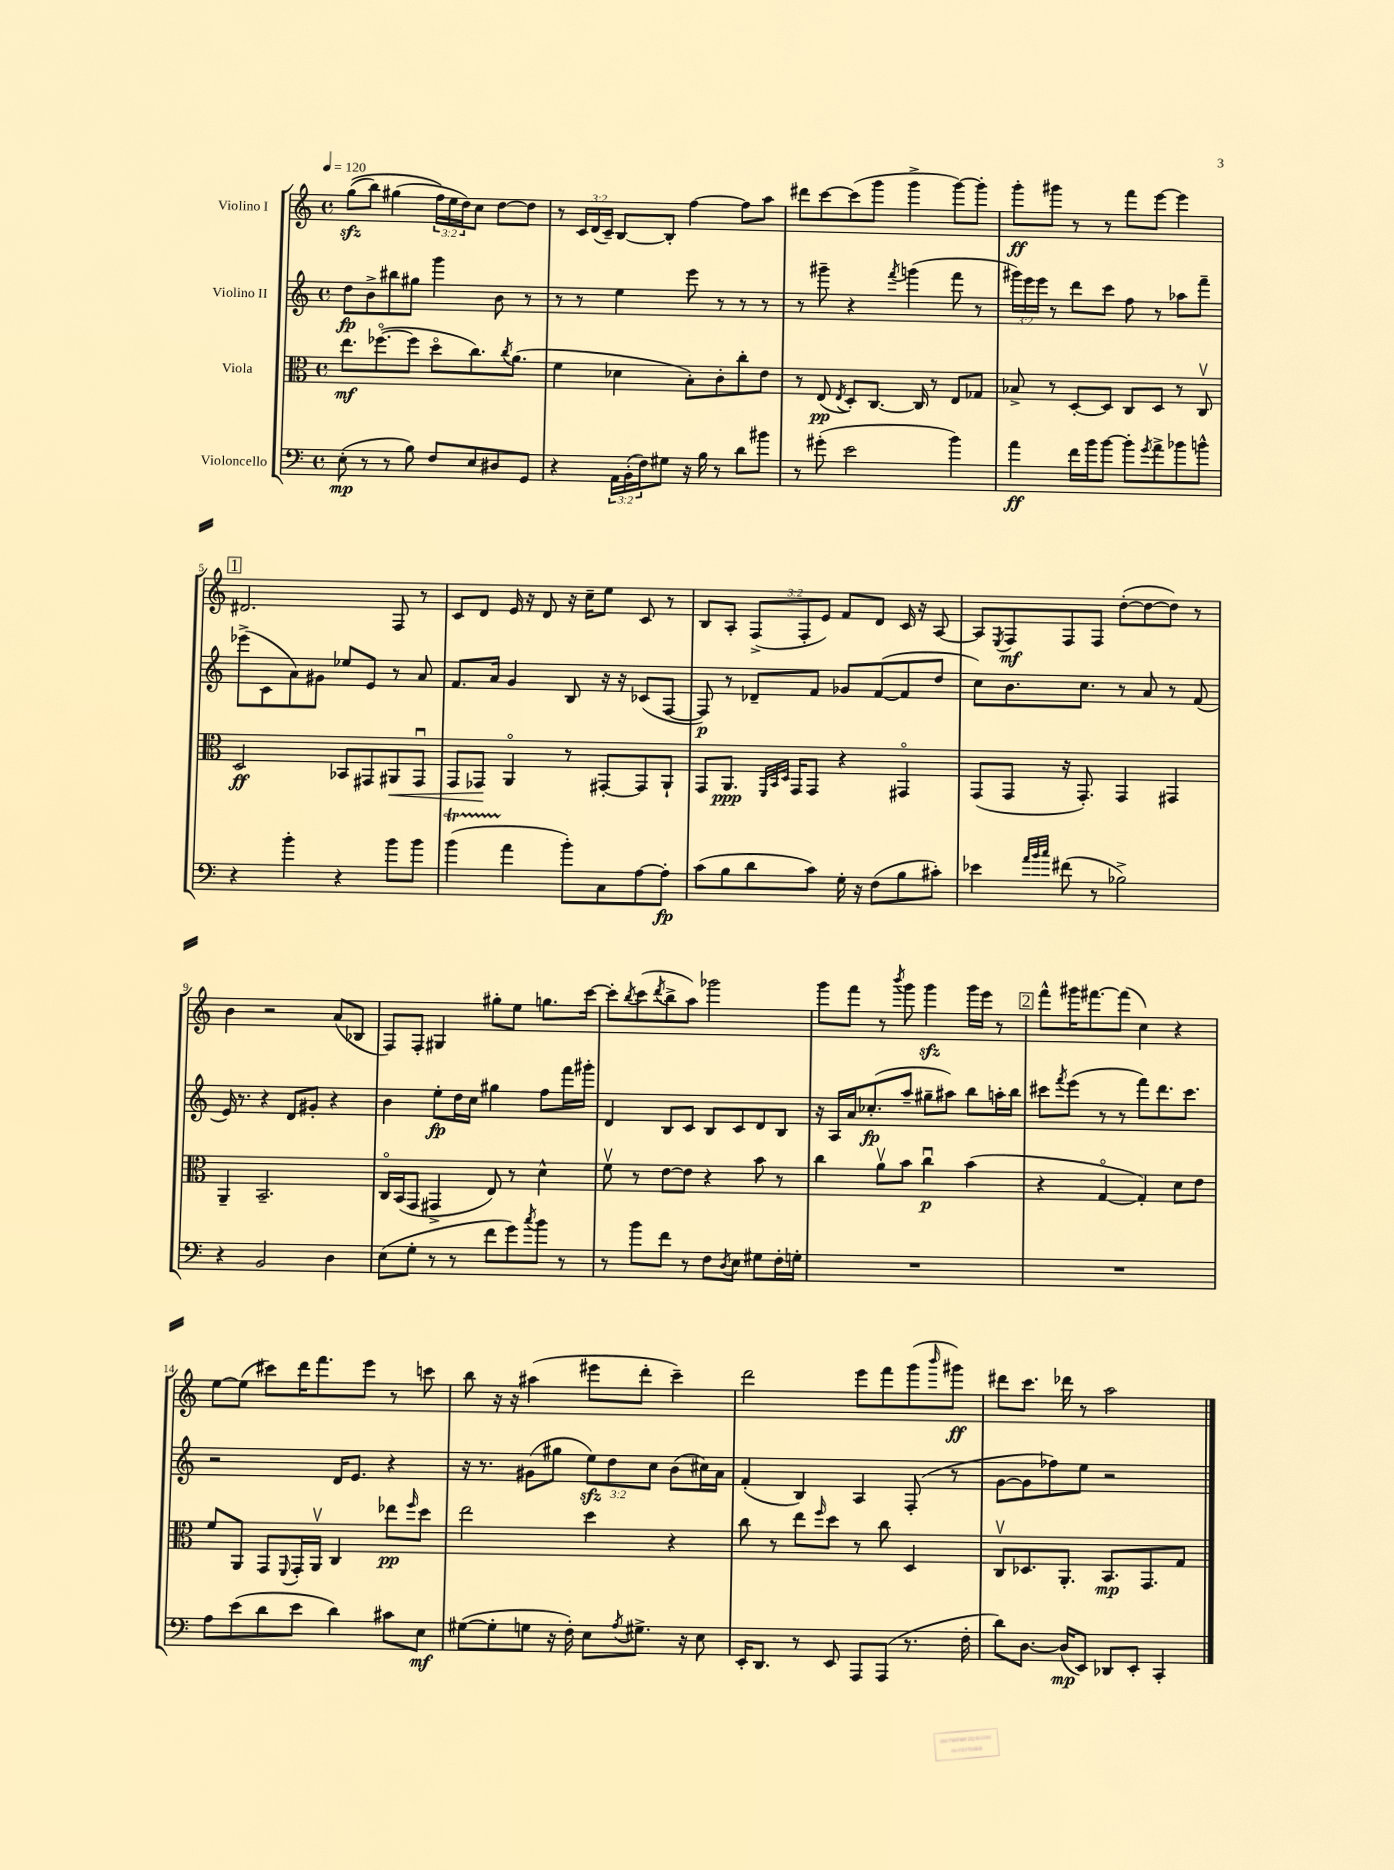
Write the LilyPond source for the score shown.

<<
\new StaffGroup <<
\new Staff = "s0" \with { instrumentName = "Violino I" } {
    \clef treble \key c \major \defaultTimeSignature \time 4/4 \override Staff.TupletNumber.text = #tuplet-number::calc-fraction-text \tempo 4 = 120
    g''8\sfz(\( b''8) gis''4( \tuplet 3/2 { f''16\) e''16 d''16) } c''8 d''8~ d''8 |
    r8 \tuplet 3/2 { c'16 d'16( c'16--) } b8~ b8-. f''4~ f''8 a''8 |
    dis'''8 c'''8~ c'''8( g'''8 g'''4-> g'''8~) g'''8-. |
    g'''8-.\ff gis'''8 r8 r8 f'''8 e'''8~ e'''4 |
    \mark \markup { \box "1" } dis'2. f8 r8 |
    c'8 d'8 e'16 r16 d'8 r16 c''16-- e''8 c'8 r8 |
    b8 a8-. \tuplet 3/2 { f8->( f8-. e'8) } f'8 d'8 c'16 r16 a8~ |
    a8 \acciaccatura { e8 } f8\mf f8 f8 d''8~-.( d''8~ d''8) r8 |
    b'4 r2 a'8( bes8 |
    f8) f8-. gis4 gis''8-. e''8 g''8. c'''16~ |
    c'''8-. \acciaccatura { b''8 } c'''8( \acciaccatura { d'''8 } b''8-> a''8) ges'''2 |
    g'''8 f'''8 r8 \acciaccatura { b'''8 } g'''8 g'''4\sfz g'''16 e'''16 r8 |
    \mark \markup { \box "2" } f'''8-^ gis'''16 fis'''8.~ fis'''8( c''4) r4 |
    e''8~ e''8( cis'''8) d'''16 f'''8. e'''8 r8 c'''8 |
    b''8 r16 r16 ais''4( eis'''8 d'''8-. c'''4--) |
    d'''2 e'''8 f'''8 g'''8( \grace { b'''16 } gis'''8\ff) |
    dis'''8 c'''8. des'''16 r8 a''2 \bar "|." |
}
\new Staff = "s1" \with { instrumentName = "Violino II" } {
    \clef treble \key c \major \defaultTimeSignature \time 4/4 \override Staff.TupletNumber.text = #tuplet-number::calc-fraction-text
    d''8\fp b'8-> bis''8 gis''8 g'''4 b'8 r8 |
    r8 r8 e''4 e'''8 r8 r8 r8 |
    r8 gis'''8-- r4 \acciaccatura { f'''8 } g'''4( f'''8 r8 |
    \tuplet 3/2 { gis'''16) e'''16 e'''16 } r8 d'''8 c'''8 f''8 r8 aes''8 f'''8-- |
    \mark \markup { \box "1" } ees'''8->( c'8 a'8) gis'8 ees''8 e'8 r8 a'8 |
    f'8. a'16 g'4 b8 r16 r16 ces'8( f8~ |
    f8\p) r8 des'8-- f'8 ges'8 f'8~( f'8 d''8 |
    c''8) b'8. c''8. r8 a'8 r8 f'8( |
    e'16) r8. r4 d'8 gis'8-. r4 |
    b'4 e''8-.\fp d''16 c''16 gis''4 f''8 f'''16 gis'''16-. |
    d'4 b8 c'8 b8 c'8 d'8 b8 |
    r16 a16 a'16 ces''8.-.\fp( a''8-- gis''8-- ais''8) b''8 a''16-. b''16 |
    \mark \markup { \box "2" } cis'''8 \acciaccatura { f'''8 } e'''8( r8 r8 f'''8) d'''8. cis'''8. |
    r2 d'16 e'8. r4 |
    r16 r8. gis'8( gis''8 \tuplet 3/2 { e''8\sfz) d''8 c''8 } b'8( cis''16) a'16 |
    f'4-.( b4) a4 f8-.( r8 |
    g'8~ g'8 fes''8) e''8 r2 \bar "|." |
}
\new Staff = "s2" \with { instrumentName = "Viola" } {
    \clef alto \key c \major \defaultTimeSignature \time 4/4
    e''8.\mf fes''8.~\flageolet( fes''8 d''8\flageolet c''8.) \acciaccatura { c''8 } a'8.( |
    f'4 des'4 b8-.) c'8-. c''8-. e'8 |
    r8 e8\pp( \acciaccatura { e8 } d8-.) c8.~ c16 r8 e8 ges8 |
    bes8-> r8 d8~-. d8 c8 d8 r8 c8\upbow |
    \mark \markup { \box "1" } d2\ff bes,8 gis,8 ais,8\< gis,8\downbow |
    g,8 ges,8\! a,4\flageolet r8 gis,8~-. gis,8 a,8-! |
    g,8 a,8.\ppp \grace { f,32 b,32 d32 } g,16 g,8 r4 gis,4\flageolet |
    g,8( g,8 r16 g,8.-.) g,4 gis,4 |
    a,4-- b,2.-- |
    c16\flageolet b,16( g,8 gis,4-> e8) r8 d'4-^ |
    f'8\upbow r8 e'8~ e'8 r4 b'8 r8 |
    c''4 a'8\upbow b'8 c''4\downbow\p b'4( |
    \mark \markup { \box "2" } r4 g4~\flageolet g4-.) d'8 e'8 |
    f'8 a,8 g,8 \appoggiatura { f,8 } g,16-. a,16\upbow c4 ees''8\pp \grace { f''16 } d''8 |
    e''2 d''4 r4 |
    c''8 r8 e''8 \grace { f''16 } d''8 r8 c''8 d4 |
    c8\upbow des8. a,8.-. b,8.\mp g,8. g8 \bar "|." |
}
\new Staff = "s3" \with { instrumentName = "Violoncello" } {
    \clef bass \key c \major \defaultTimeSignature \time 4/4 \override Staff.TupletNumber.text = #tuplet-number::calc-fraction-text
    e8-.\mp( r8 r8 b8) f8 e8 dis8 g,8 |
    r4 \tuplet 3/2 { a,16 b,16-.( f16) } gis8 r16 b16 r8 d'8 bis'8 |
    r8 gis'8-.( e'2 b'4) |
    a'4\ff f'16 b'16 b'8~ b'8-. \acciaccatura { g'8 } a'8-> bes'8 b'8-^ |
    \mark \markup { \box "1" } r4 b'4-. r4 b'8 b'8 |
    b'4\startTrillSpan( a'4\stopTrillSpan b'8-.) c8 a8~ a8-.\fp |
    c'8( b8 d'8 c'8) g16-. r16 f8( b8 cis'8-.) |
    ees'4 \grace { a'32 b'32 c''32 } fis'8( r8 bes2->) |
    r4 b,2 d4 |
    e8( g8-. r8 r8 f'8 g'8) \acciaccatura { c''8 } b'8 r8 |
    r8 b'8 f'8 r8 f8 \acciaccatura { d8 } e8 gis8 f16-. g16-. |
    R1 |
    \mark \markup { \box "2" } R1 |
    a8 e'8( d'8 e'8 d'4) cis'8 e8\mf |
    gis8~( gis8-. g8 r16 f16-.) e8 \acciaccatura { a8 } gis8.-> r16 e8 |
    e,16-. d,8. r8 e,8 a,,8 a,,8( r8. f16-. |
    d'8) d8.~ d16\mp( e,8) des,8 e,8-. c,4-. \bar "|." |
}
>>
>>
